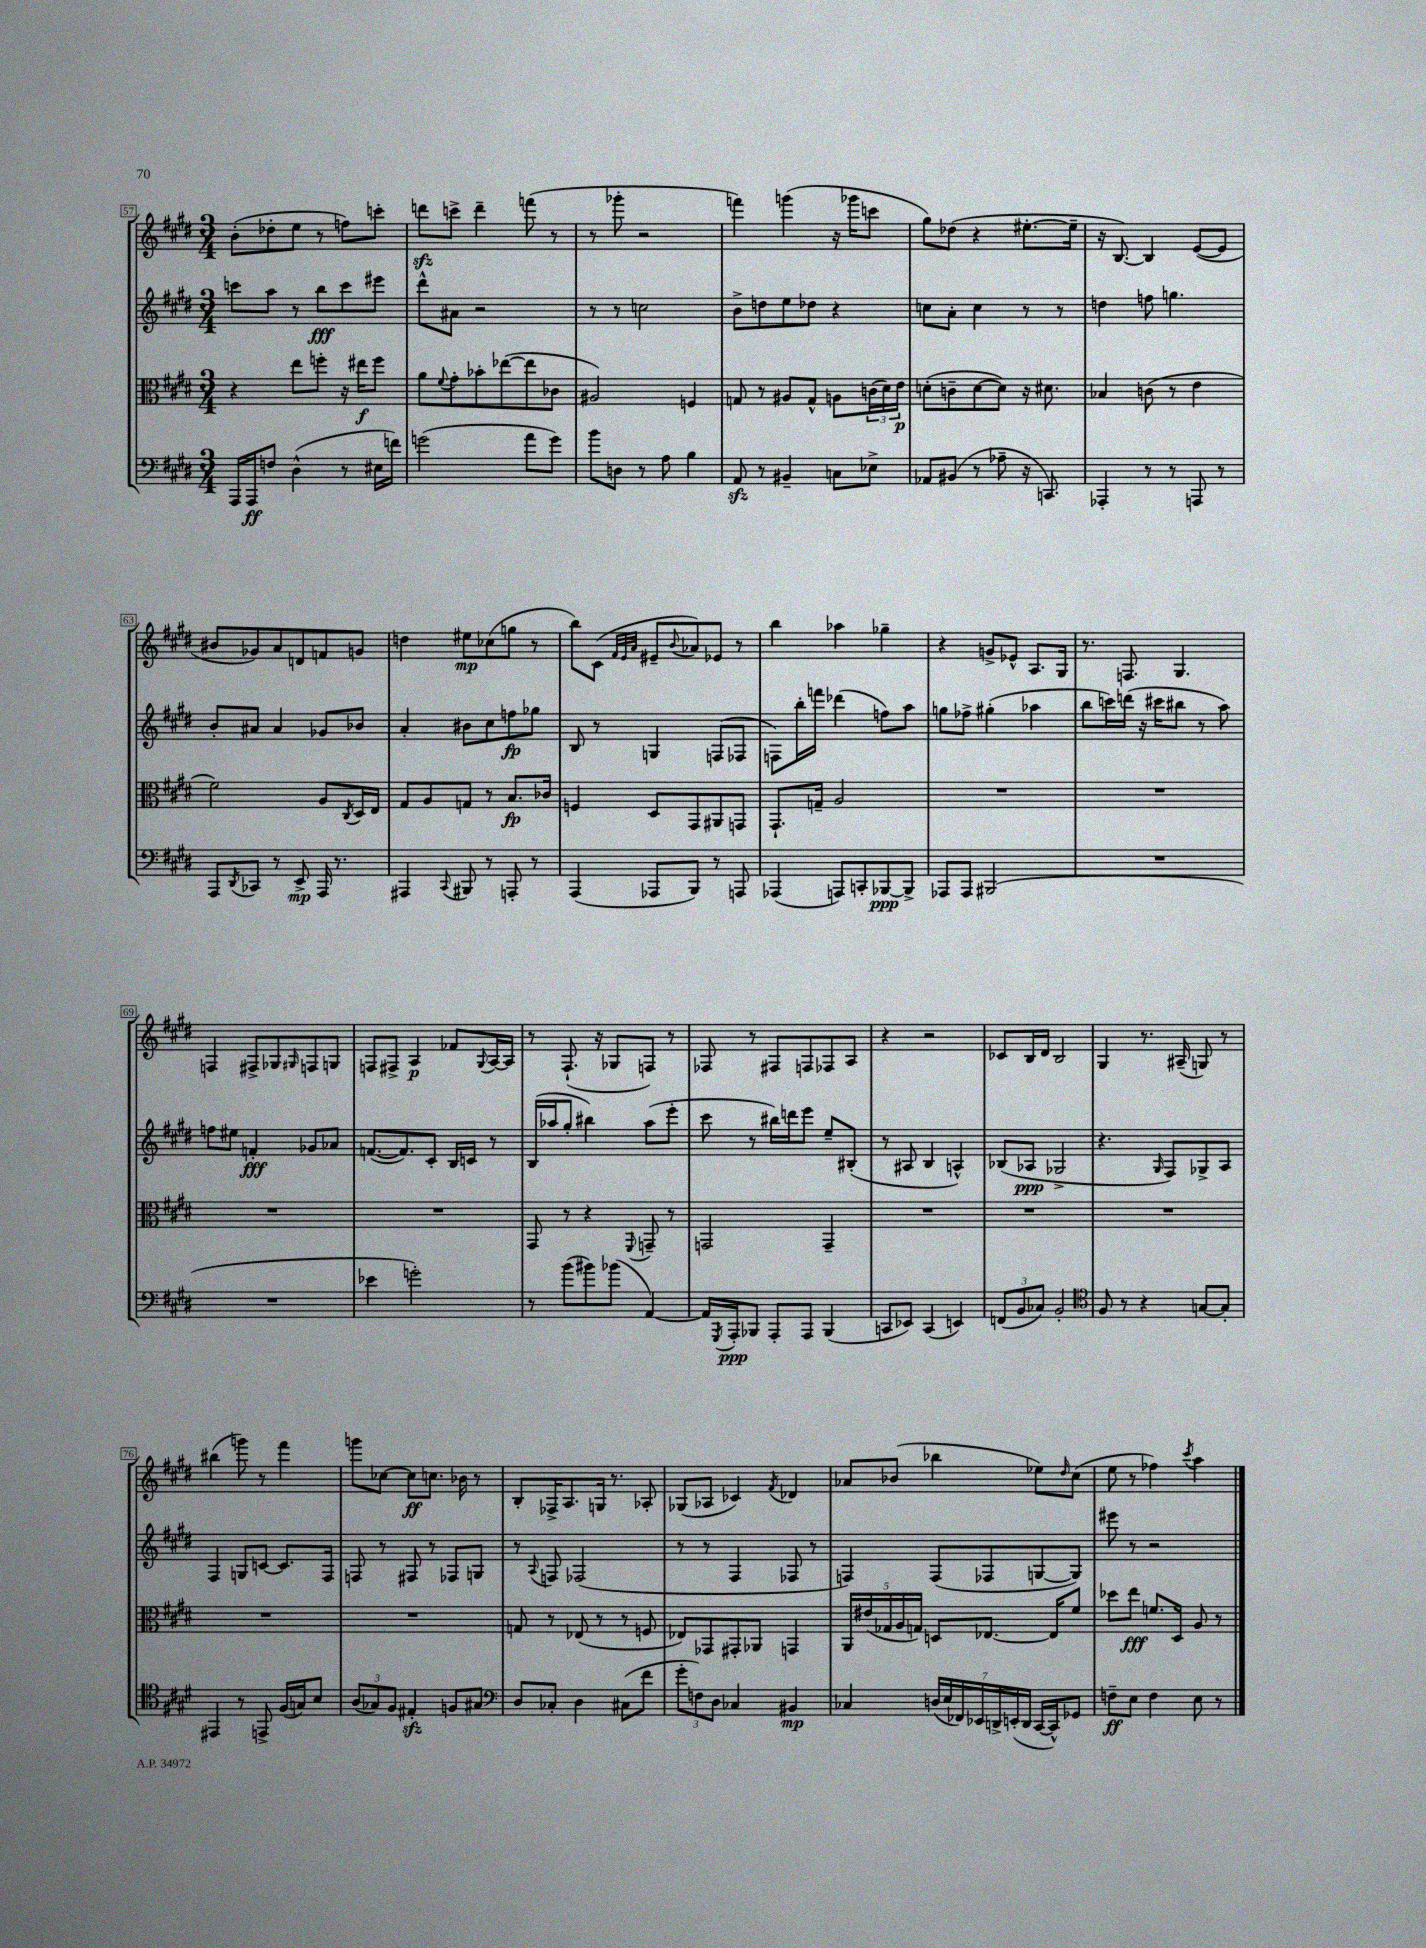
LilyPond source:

<<
\new StaffGroup <<
\new Staff = "s0" {
    \clef treble \key e \major \numericTimeSignature \time 3/4
    b'8-.( des''8-. e''8 r8 f''8) c'''8-. |
    d'''8\sfz c'''8-> d'''4-- f'''8( r8 |
    r8 ges'''8-. r2 |
    f'''4) g'''4( r16 ges'''16 c'''8 |
    gis''8) des''8( r4 eis''8.~-. eis''16-- |
    r16 b8.~) b4 e'8~( e'8 |
    bis'8 ges'8) a'8 d'8 f'8 g'8 |
    d''4 eis''8\mp ces''8( g''8 r8 |
    b''8) cis'8( \grace { fis'32 e'32 a'32 } eis'8-- \appoggiatura { b'8 } aes'8) ees'8 r8 |
    b''4 aes''4 ges''4-- |
    r4 g'8-> ees'8-^ a8. gis16 |
    r8. f8. gis4. |
    f4 fis8-> ges8 \grace { gis16 } f8 g8 |
    f8 fis8-> a4\p fes'8 \appoggiatura { gis8 } a16~ a16 |
    r8 fis8.-!( r16 ges8 f8) r8 |
    fes8 r8 fis8 f8 fes8 a8 |
    r4 r2 |
    ces'8 b16 dis'16 b2 |
    gis4 r8. ais16--( g8) r8 |
    bis''4( g'''8) r8 fis'''4 |
    g'''8 ces''8~ ces''8\ff c''8. bes'16 r8 |
    b8-. fes16-> a8. g16 r8. aes8-. |
    ges8( aes8 ces'4) \acciaccatura { fis'8 } des'4 |
    aes'8 bes'8( bes''4 ees''8) \grace { dis''16 } cis''8( |
    e''8 r8 fes''4) \acciaccatura { cis'''8 } a''4 \bar "|." |
}
\new Staff = "s1" {
    \clef treble \key e \major \numericTimeSignature \time 3/4
    c'''8 a''8 r8 b''8\fff c'''8 eis'''8 |
    dis'''8-^ ais'8 r2 |
    r8 r8 c''2 |
    b'8-> d''8 e''8 des''8 r4 |
    c''8 a'8-. c''4 r8 r8 |
    d''4 f''8 g''4. |
    b'8-. ais'8 ais'4 ges'8 bes'8 |
    a'4-. bis'8 cis''8 f''8\fp ges''8 |
    b8 r8 g4 f8( fes8 |
    f8) b''16-. f'''16 des'''4( f''8) a''8 |
    g''8 fes''8-> gis''4-.( aes''4 |
    b''8 c'''16) d'''16( r16 cis'''16 bis''8 r8 a''8) |
    f''8 eis''8 f'4-.\fff ges'8 aes'8 |
    f'8.~( f'8.) cis'8-. b16 c'16 r8 |
    b16( aes''16 gis''8-. bis''4) aes''8( e'''8-. |
    cis'''8 r8 bis''16) d'''16 e'''8 e''8-- bis8-.( |
    r8 ais8 b4 a4-^) |
    bes8( aes8\ppp ges2-> |
    r4. \grace { gis16 } fis8) ges8-> a8 |
    fis4 g8 c'8~ c'8. fis16 |
    f8 r8 fis8 r8 fes8 g8 |
    r8 \appoggiatura { a8 } f8 fes2( |
    r8 r8 fis4 fes8 r8 |
    f4) f8( fes8 g8~ g8) |
    eis'''8 r8 r2 \bar "|." |
}
\new Staff = "s2" {
    \clef alto \key e \major \numericTimeSignature \time 3/4
    r4 e''8 f''8-. r16 eis''16\f f''8 |
    a'8 \appoggiatura { fis'8 } gis'8-. bes'8-. ees''8~( ees''8 ces'8 |
    ais2) f4 |
    g8 r8 ais8 g8-^ a8 \tuplet 3/2 { c'16( dis'16) e'16\p } |
    d'8-.( c'8-- d'8~ d'8) r16 dis'8. |
    bes4 c'8( r8 e'4 |
    fis'2) a8 \acciaccatura { cis8 } dis16 e16 |
    gis8 a8 g8 r8 b8.\fp ces'16 |
    f4 dis8 gis,8 ais,8 g,8 |
    gis,8.-! g16-- a2 |
    R2. |
    R2. |
    R2. |
    R2. |
    gis,8 r8 r4 \appoggiatura { fis,8 } g,8-- r8 |
    g,2 g,4-- |
    R2. |
    R2. |
    R2. |
    R2. |
    R2. |
    g8 r8 ees8( r8 r8 f8 |
    ees8) ges,8 gis,8-. aes,8 g,4 |
    \tuplet 5/4 { a,16 eis'16( ges16 a16 g16) } d8 ees8.~ ees16 fis'8 |
    des''8 e''8\fff f'8. dis16 a8 r8 \bar "|." |
}
\new Staff = "s3" {
    \clef bass \key e \major \numericTimeSignature \time 3/4
    a,,16 a,,16\ff f8 dis4-^( r8 eis16 f'16) |
    g'2( a'8 g'8) |
    b'8 d8 r8 a8 b4 |
    a,8\sfz r8 bis,4-- c8 ees8-> |
    aes,8 bis,8( r8 aes8-- r16 c,8.) |
    aes,,4-. r8 r8 a,,8 r8 |
    a,,8 \acciaccatura { dis,8 } ces,8 r8 e,8->\mp a,,16 r8. |
    ais,,4 \appoggiatura { cis,8 } bis,,8 r8 a,,8-. r8 |
    a,,4( aes,,8 b,,8) r8 a,,8 |
    aes,,4( a,,8) c,8-. bes,,8~\ppp bes,,8-> |
    aes,,8 aes,,8 bis,,2( |
    R2. |
    R2. |
    ees'4 g'2-.) |
    r8 b'8( bis'8) bes'8( a,4~) |
    a,16 \acciaccatura { gis,,8 } a,,16-.\ppp bes,,8 a,,8-. a,,8 bes,,4( |
    c,8 ees,8) c,4( e,4) |
    \tuplet 3/2 { f,8( b,8 ces8) } b,2-. |
    \clef tenor fis8 r8 r4 g8~ g8-. |
    eis,4 r8 e,8-> fis16( g16) b8 |
    \tuplet 3/2 { a8( ges8) fis8 } eis4-.\sfz f8 gis8 |
    \clef bass dis8 ces8-. dis4 cis8( fis'8 |
    \tuplet 3/2 { gis'8-. f8) dis8 } ces4 bis,4\mp |
    ces4 \tuplet 7/4 { d16( e16 fes,16) ees,16 d,16-> e,16-.( d,16 } cis,16~ cis,16-^) ges,8 |
    f8--\ff e8 f4 e8 r8 \bar "|." |
}
>>
>>
\layout { \context { \Score currentBarNumber = #57 \override BarNumber.stencil = #(make-stencil-boxer 0.1 0.3 ly:text-interface::print) } }
